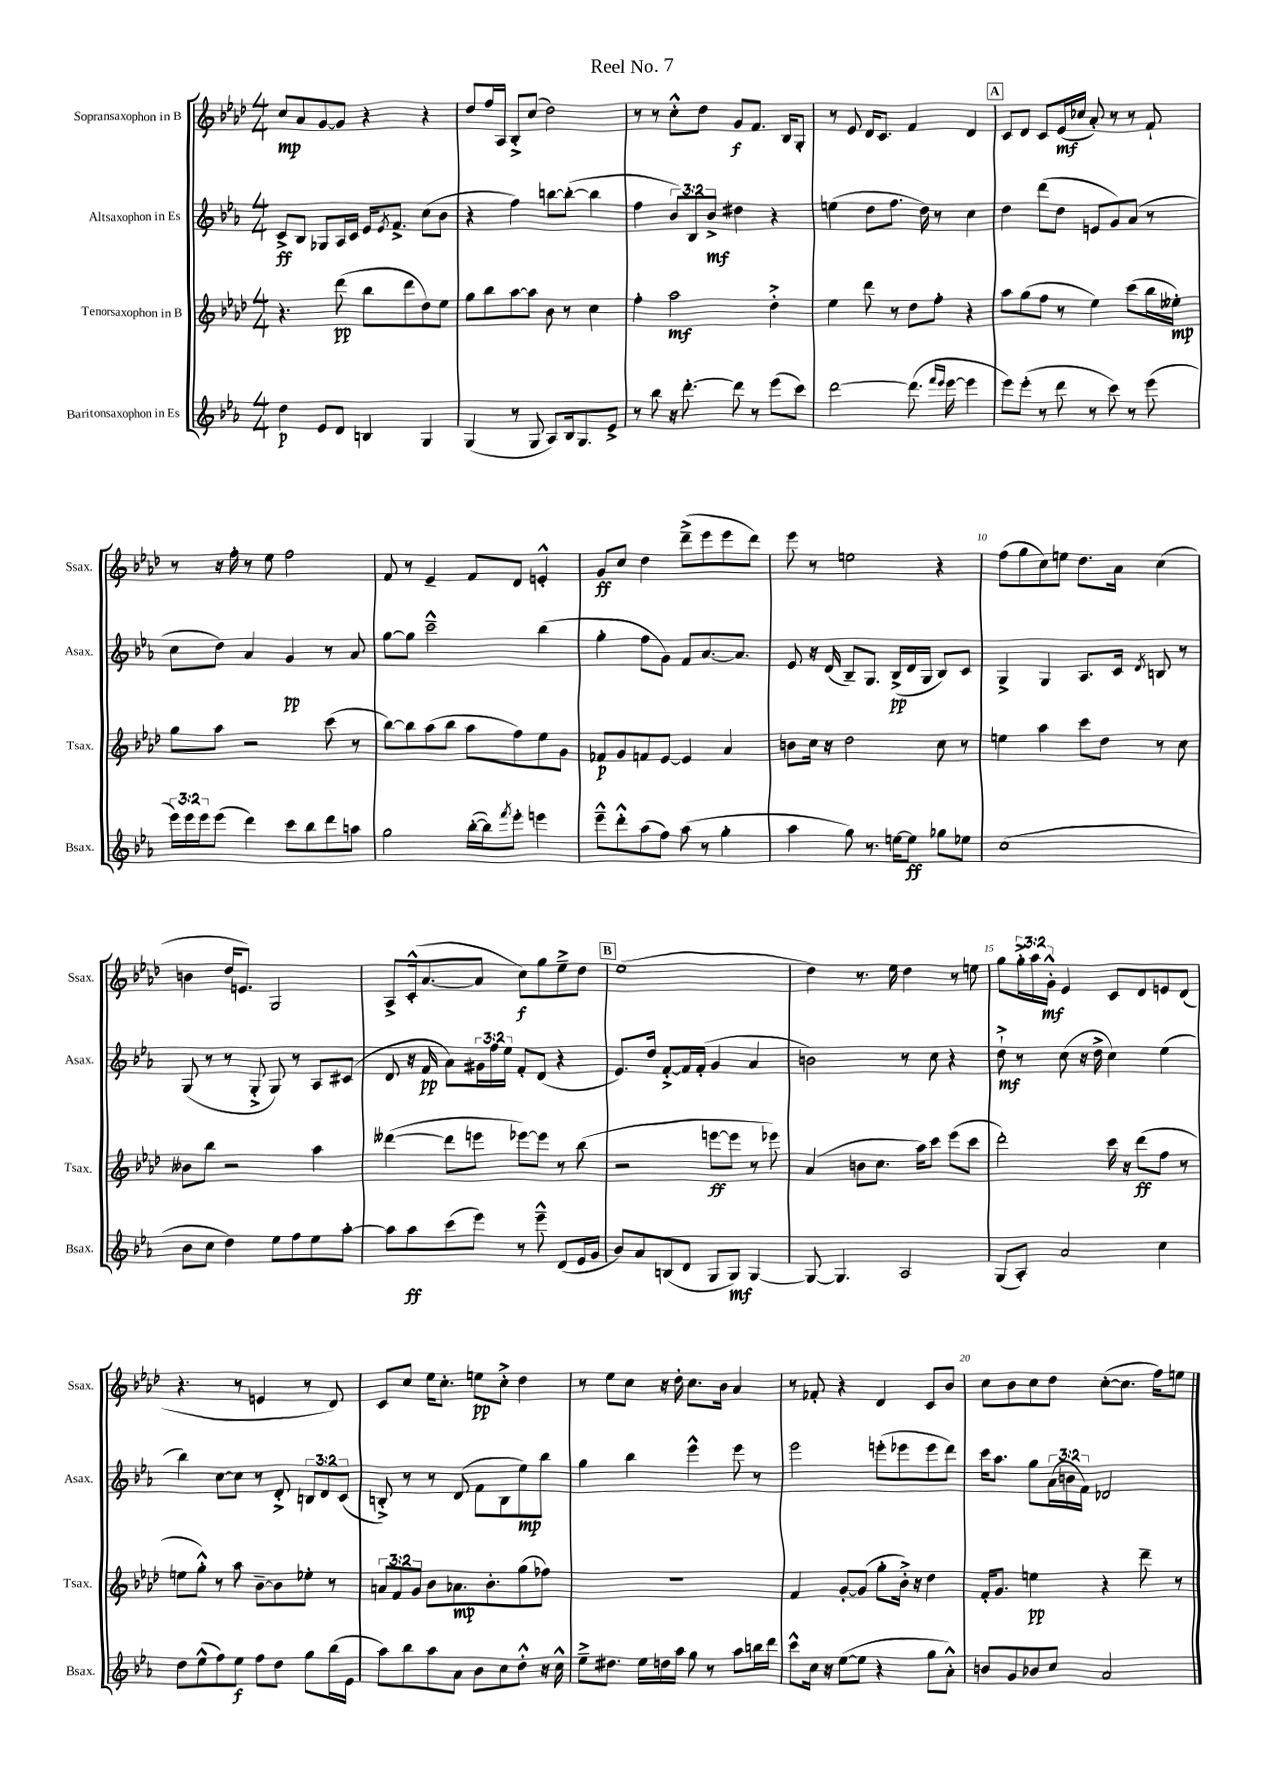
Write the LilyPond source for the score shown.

\header { title = "Reel No. 7" }
<<
\new StaffGroup <<
\new Staff = "s0" \with { instrumentName = "Sopransaxophon in B" shortInstrumentName = "Ssax." } {
    \clef treble \key aes \major \numericTimeSignature \time 4/4 \override Staff.TupletNumber.text = #tuplet-number::calc-fraction-text
    c''8\mp aes'8 g'8~ g'8 r4 r4 |
    des''8 f''16 aes16 bes8-.-> c''8( des''2) |
    r8 r8 c''8-.-^ des''8 g'8\f f'8. bes16 g8-. |
    r8 ees'8 des'16 c'8. f'4 des'4 |
    \mark \markup { \box "A" } c'8 des'8 c'8 ees'16\mf( ces''16 aes'8-.) r8 r8 f'8-! |
    r8 r16 f''16-. r8 ees''8 f''2 |
    f'8 r8 ees'4-- f'8 des'8 e'4-.-^ |
    g'8\ff c''8 des''4 des'''8--->( ees'''8 ees'''8 des'''8) |
    ees'''8 r8 e''2 r4 |
    f''8( g''8 c''8) e''8 des''8. aes'16 c''4( |
    b'4 des''16 e'8.) g2 |
    aes8-> c'16-.-^( aes'8.~ aes'8 c''8\f) g''8 ees''8---> des''8 |
    \mark \markup { \box "B" } ees''1( |
    des''4) r8. ees''16 des''4 r8 e''8 |
    g''8 \tuplet 3/2 { g''16-.-> aes''16 g'16-.-^\mf } ees'4 c'8 des'8 e'8 des'8( |
    r4. r8 e'4 r8 des'8) |
    c'8 c''8 ees''16 c''8.-. e''8\pp c''8-.-> des''4 |
    r8 ees''8 c''8 r16 des''16-. c''8. bes'16 aes'4 |
    r8 fes'8-. r4 des'4 c'8 bes'8 |
    c''8 bes'8 c''8 des''8 c''8~-.( c''8. f''16) e''8 \bar "|." |
}
\new Staff = "s1" \with { instrumentName = "Altsaxophon in Es" shortInstrumentName = "Asax." } {
    \clef treble \key ees \major \numericTimeSignature \time 4/4 \override Staff.TupletNumber.text = #tuplet-number::calc-fraction-text
    c'8->\ff bes8 ges8 aes16 c'16 ees'16 \acciaccatura { ees'8 } f'8.-> c''8( bes'8 |
    r4 f''4) b''8~ b''8~-.( b''4 |
    f''4 \tuplet 3/2 { bes'8) bes8 bes'8->\mf } dis''4 r4 |
    e''4( d''8 f''8. d''16) r8 c''4 |
    \mark \markup { \box "A" } d''4 d'''8( d''8 e'8 g'8) aes'8( r8 |
    c''8 d''8) aes'4 g'4\pp r8 aes'8 |
    g''8~ g''8 c'''2---^ bes''4( |
    g''4-. f''8 g'8) f'8 aes'8.~ aes'8. |
    ees'8 r16 d'16( bes8--) g8. bes16->\pp( d'16 g16 bes8) c'8 |
    g4-> g4 aes8. c'16 \acciaccatura { d'8 } b8 r8 |
    g8( r8 r8 g8-.-> g8) r8 aes8 cis'8( |
    d'8 r16 f'16\pp aes'8) \tuplet 3/2 { gis'16 f''16 ees''16 } f'8-. d'8( r4 |
    \mark \markup { \box "B" } ees'8.) d''16 f'8~-.-> f'16 f'16-.( g'4 aes'4 |
    b'2) r8 c''8 r4 |
    d''8-!->\mf r8 c''8( r16 d''16-> c''4) ees''4( |
    bes''4) c''8~ c''8 r8 d'8-.-> \tuplet 3/2 { b8 d'8 c'8( } |
    b8-.->) r8 r8 d'8( f'8 b8 ees''8\mp) bes''8 |
    g''4 bes''4 ees'''4-^ ees'''8 r8 |
    ees'''2 e'''8-.( ees'''8 ees'''8 d'''8) |
    c'''16 aes''8. g''8 \tuplet 3/2 { aes'16( b'16 f'16) } des'2 \bar "|." |
}
\new Staff = "s2" \with { instrumentName = "Tenorsaxophon in B" shortInstrumentName = "Tsax." } {
    \clef treble \key aes \major \numericTimeSignature \time 4/4 \override Staff.TupletNumber.text = #tuplet-number::calc-fraction-text
    r4. des'''8\pp( bes''8 des'''8 des''8) ees''8 |
    g''8 bes''8 aes''8~ aes''8 bes'8 r8 c''4 |
    f''4-. aes''2\mf des''4-.-> |
    ees''4 des'''8 r8 des''8 f''8-. r4 |
    \mark \markup { \box "A" } aes''8 g''8( f''8 r8 ees''4) c'''8( bes''16 eeses''16-.\mp) |
    g''8 aes''8 r2 c'''8( r8 |
    bes''8~) bes''8 aes''8( bes''8 aes''8 f''8) ees''8 g'8 |
    fes'8\p g'8 f'8 ees'8~ ees'4 aes'4 |
    b'8 c''16 r16 des''2 c''8 r8 |
    e''4 aes''4 c'''8 des''8 r8 c''8 |
    beses'8 bes''8 r2 aes''4 |
    deses'''4~( deses'''8 e'''8 ees'''8~) ees'''8 r8 bes''8( |
    \mark \markup { \box "B" } r2 e'''8~\ff e'''8 r8 ees'''8) |
    aes'4( b'8 c''8. aes''16) c'''8 ees'''8( c'''8 |
    des'''2-.) c'''16 r16 des'''8\ff( f''8 r8 |
    e''8 g''8-.-^) r8 aes''8 bes'8~-- bes'8 ees''8-. r8 |
    \tuplet 3/2 { a'8 f'8 g'8 } bes'8 aes'8.\mp bes'8.-. g''8( fes''8) |
    R1 |
    f'4 g'8~-. g'8( g''8-. bes'16-.->) r16 des''4 |
    f'16-. g'8. e''4\pp r4 des'''8-- r8 \bar "|." |
}
\new Staff = "s3" \with { instrumentName = "Baritonsaxophon in Es" shortInstrumentName = "Bsax." } {
    \clef treble \key ees \major \numericTimeSignature \time 4/4 \override Staff.TupletNumber.text = #tuplet-number::calc-fraction-text
    d''4\p ees'8 d'8 b4 g4 |
    g4( r8 g8 aes8) bes16 g8. ees'8-> |
    r8 bes''8 r16 d'''8.~-. d'''8 r8 ees'''8( c'''8) |
    d'''2~ d'''8.( \grace { f'''16 ees'''16 } ees'''16~ ees'''4 |
    \mark \markup { \box "A" } ees'''8) ees'''8-.( r8 d'''8 r8 c'''8) r8 ees'''8( |
    \tuplet 3/2 { ees'''16) ees'''16 ees'''16 } ees'''8( d'''4) c'''8 bes''8 d'''8 a''8 |
    g''2 bes''16~-.( bes''16) \acciaccatura { f'''8 } ees'''8-. e'''4 |
    ees'''8---^ d'''8-.-^ aes''8( f''8) aes''8( r8 g''4-. |
    aes''4 g''8) r8. e''16~ e''8\ff ges''8 ees''8 |
    c''1( |
    bes'8 c''8 d''4) ees''8 f''8 ees''8 aes''8~-. |
    aes''8 aes''8\ff c'''8( ees'''8) r8 ees'''8---^ d'8( ees'16 g'16 |
    \mark \markup { \box "B" } bes'8) aes'8 b8( d'8 g8 g8\mf) g4~ |
    g8~ g4. aes2 |
    g8( aes8-.) aes'2 c''4 |
    d''8 ees''8-^( f''8) ees''8\f f''8 d''8 g''8 bes''16( ees'16 |
    aes''8) bes''8 aes''8 aes'8 bes'8 c''8 d''8-.-^ r16 c''16-^ |
    ees''8---> dis''8. ees''16 d''16 aes''16 g''8 r8 aes''8 b''16 d'''16 |
    c'''8-^ c''16 r16 ees''8~( ees''8 r4 g''8 aes'8-.-^) |
    b'8 g'8 bes'8 c''8 aes'2 \bar "|." |
}
>>
>>
\layout { \context { \Score \override BarNumber.break-visibility = ##(#f #t #t) barNumberVisibility = #(every-nth-bar-number-visible 5) } }
